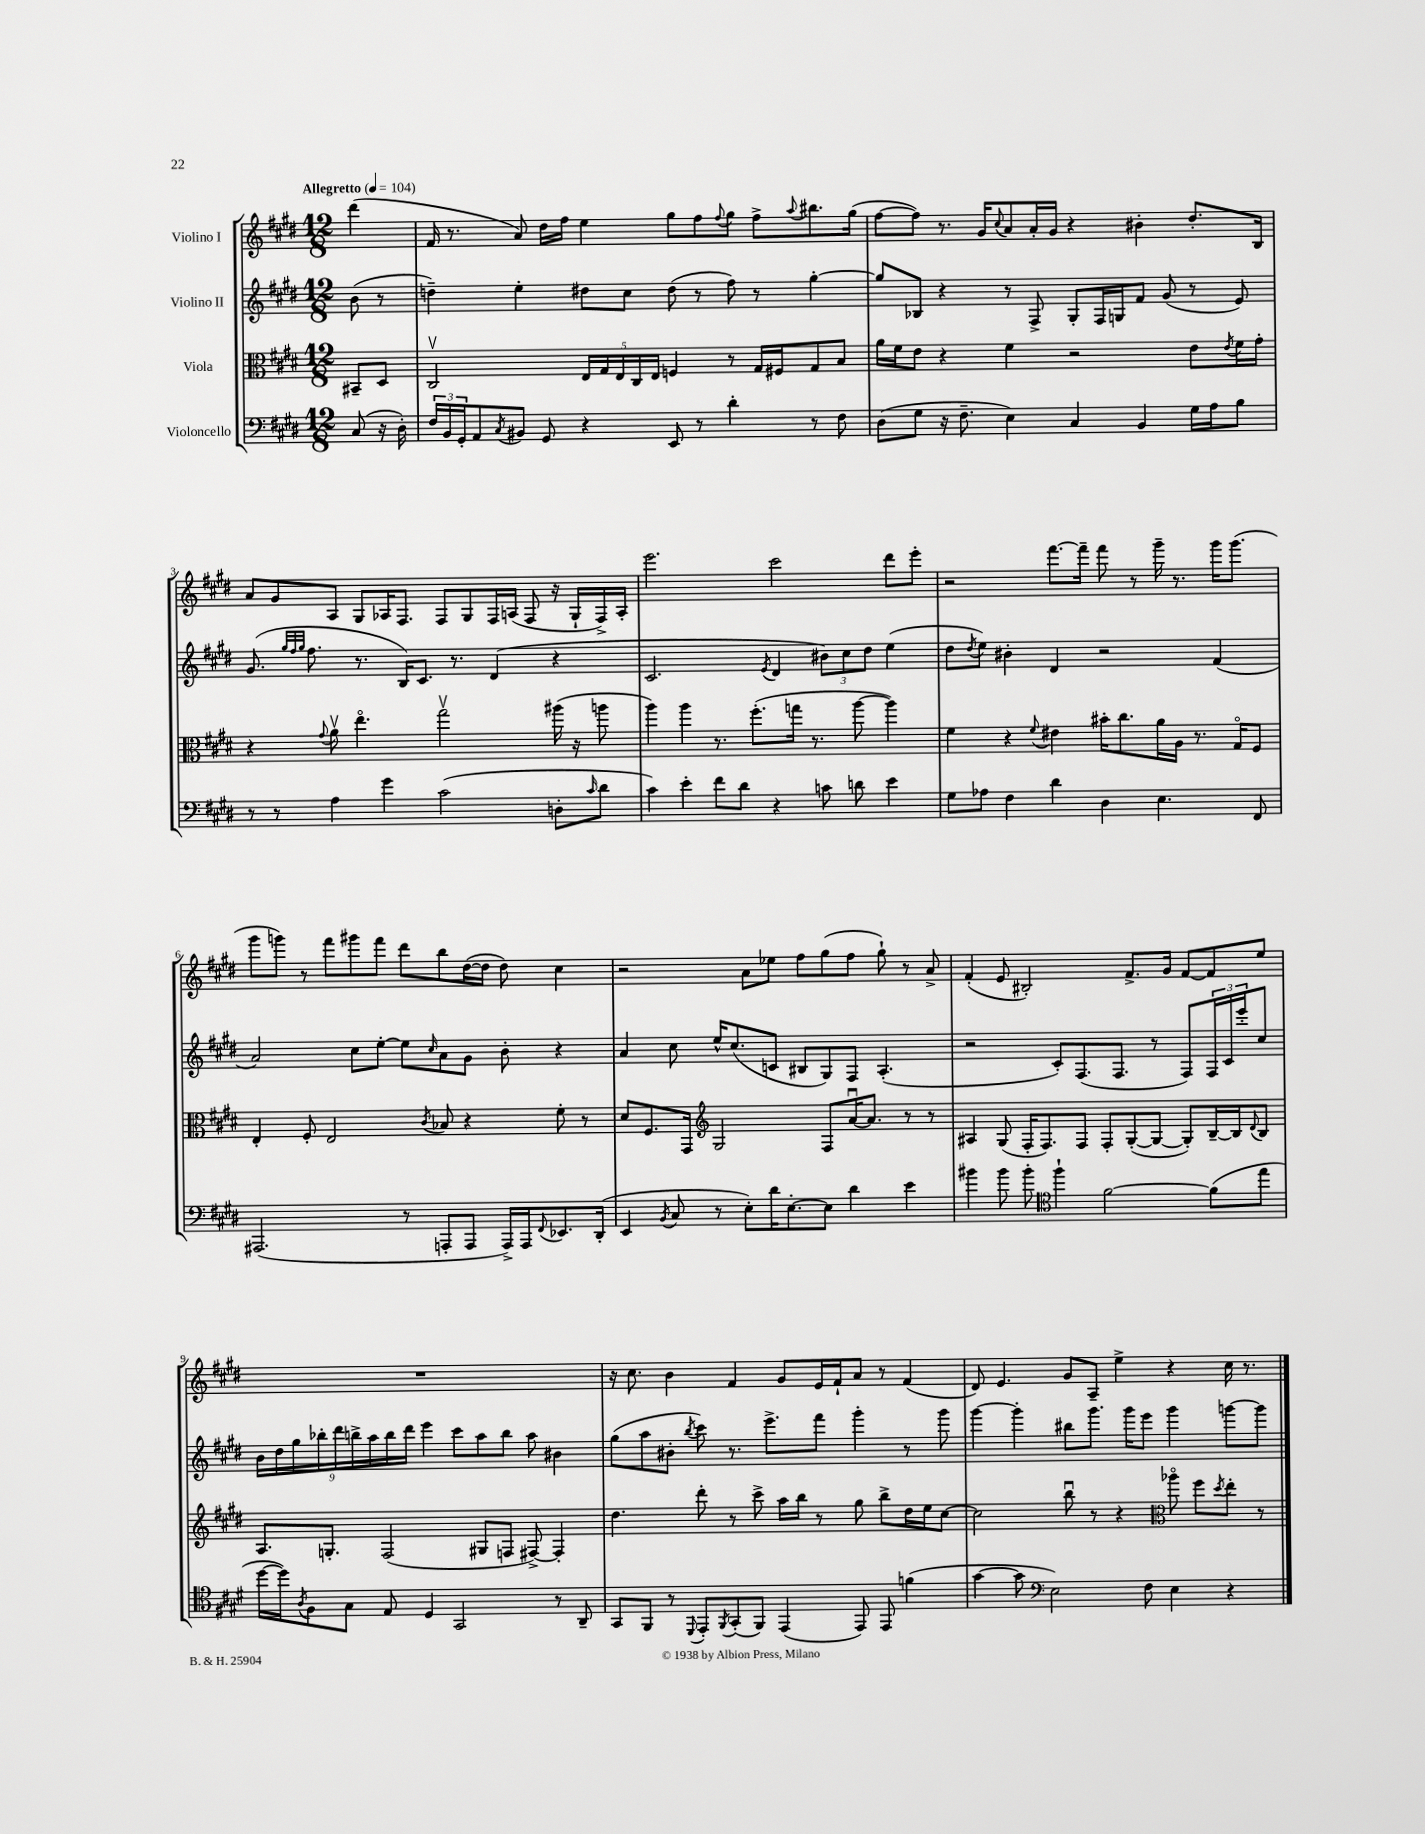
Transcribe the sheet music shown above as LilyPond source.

<<
\new StaffGroup <<
\new Staff = "s0" \with { instrumentName = "Violino I" } {
    \clef treble \key e \major \numericTimeSignature \time 12/8 \partial 4 \tempo "Allegretto" 4 = 104
    dis'''4( |
    fis'16 r8. a'8) dis''16 fis''16 e''4 gis''8 fis''8 \appoggiatura { fis''8 } gis''8 fis''8-> \appoggiatura { a''8 } bis''8. gis''16( |
    fis''8~ fis''8) r8. gis'16 \appoggiatura { cis''8 } a'8 a'16-. gis'16 r4 bis'4-. dis''8.-. b16 |
    a'8 gis'8 a8 gis8 aes16 fis8. fis8 gis8 fis16 a16( fis8 r16 gis16-! fis16->) a16-. |
    e'''2. cis'''2 dis'''8 e'''8-. |
    r2 fis'''8.~ fis'''16-- fis'''8 r8 gis'''16-- r8. gis'''16 gis'''8.( |
    gis'''8 g'''8) r8 fis'''8 gis'''8 fis'''8 dis'''8 b''8 dis''16~( dis''16 dis''8) cis''4 |
    r2 a'8 ees''8 fis''8 gis''8( fis''8 gis''8-!) r8 a'8-> |
    fis'4-.( e'8 bis2-.) fis'8.-> gis'16 fis'8~ fis'8 e''8 |
    R1. |
    r16 cis''8. b'4 fis'4 gis'8 e'16 fis'16-! a'8 r8 fis'4( |
    dis'8) e'4. gis'8 a8-- e''4-> r4 cis''16 r8. \bar "|." |
}
\new Staff = "s1" \with { instrumentName = "Violino II" } {
    \clef treble \key e \major \numericTimeSignature \time 12/8 \partial 4
    b'8( r8 |
    d''4--) e''4-. dis''8 cis''8 dis''8( r8 fis''8) r8 gis''4~-. |
    gis''8 bes8 r4 r8 fis8-> gis8-. fis16 g16 fis'8 gis'8( r8 e'8) |
    gis'8.( \grace { gis''32 fis''32 gis''32 } fis''8. r8. b16) cis'8. r8. dis'4( r4 |
    cis'2. \acciaccatura { e'8 } dis'4 \tuplet 3/2 { bis'8) cis''8 dis''8 } e''4( |
    dis''8 \acciaccatura { dis''8 } e''8) bis'4-. dis'4 r2 fis'4( |
    a'2) cis''8 e''8~-. e''8 \grace { cis''16 } a'8 gis'8 b'8-. r4 |
    a'4 cis''8 e''16-^ cis''8.( c'8 bis8 gis8) fis8 a4.-.( |
    r2 cis'8-.) fis8.( fis8. r8 fis8) \tuplet 3/2 { fis16 cis'16 e'''16-. } cis''8 |
    \tuplet 9/8 { b'16 dis''16 gis''16 bes''16-. dis'''16 b''16-> a''16 b''16 dis'''16 } e'''4 cis'''8 a''8 b''8 a''8 bis'4 |
    gis''8( a''8 bis'8-. \acciaccatura { b''8 } cis'''8) r8. e'''8.-> fis'''8 gis'''4-. r8 gis'''8 |
    gis'''4~ gis'''4-. bis''8 gis'''8. gis'''16 e'''8 gis'''4 g'''8~ g'''8 \bar "|." |
}
\new Staff = "s2" \with { instrumentName = "Viola" } {
    \clef alto \key e \major \numericTimeSignature \time 12/8 \partial 4
    bis,8-- dis8 |
    cis2\upbow \tuplet 5/4 { e16 gis16 e16 cis16 e16 } f4 r8 gis16 fis16 gis8 b8 |
    a'16 fis'16 e'8 r4 fis'4 r2 e'8 \acciaccatura { e'8 } fis'16 gis'16-. |
    r4 \appoggiatura { gis'8 } a'8\upbow e''4.\flageolet gis''2\upbow ais''16( r16 a''8 |
    a''4) a''4 r8. fis''8.-.( g''16 r8. a''8~ a''4) |
    fis'4 r4 \appoggiatura { fis'8 } eis'4 bis'16-. cis''8. a'16 a16 r8. gis16\flageolet fis8 |
    e4-. fis8-. e2 \acciaccatura { cis'8 } bes8 r4 fis'8-. r8 |
    dis'8 fis8. gis,16 \clef treble gis2 fis8 a'16~\downbow a'8. r8 r8 |
    ais4 gis8( fis16-. fis8.) fis8 fis8-. gis8~-.( gis8~ gis8-.) b16~-- b16 \appoggiatura { dis'8 } b8 |
    a8. g8.-. fis2( gis8 f8 fis8~->) fis4-. |
    dis''4. dis'''8-. r8 cis'''8-> a''16 b''16 r8 gis''8 b''8-> dis''16 e''16 cis''8~ |
    cis''2 b''8\downbow r8 r4 \clef alto aes''8\flageolet fis''8 \acciaccatura { dis''8 } e''8-. r8 \bar "|." |
}
\new Staff = "s3" \with { instrumentName = "Violoncello" } {
    \clef bass \key e \major \numericTimeSignature \time 12/8 \partial 4
    cis8( r16 dis16-.) |
    \tuplet 3/2 { fis16 b,16 gis,16-. } a,8 \acciaccatura { cis8 } bis,8 gis,8 r4 e,8 r8 dis'4-. r8 fis8 |
    dis8( gis8 r16 fis8.-- e4) cis4 b,4 gis16 a16 b8 |
    r8 r8 a4 gis'4 cis'2( d8-. \grace { cis'16 } dis'8 |
    cis'4) e'4-. fis'8 dis'8 r4 c'8 d'8 e'4 |
    gis8 aes8 fis4 dis'4 dis4 e4. fis,8 |
    ais,,2.( r8 a,,8-. a,,8 a,,16->) a,,16 \appoggiatura { fis,8 } ees,8. dis,16-.( |
    e,4 \acciaccatura { b,8 } cis8 r8 e8-.) dis'16 e8.~-. e8 dis'4 e'4 |
    bis'4 bis'8 bis'8-. \clef tenor fis''4-! fis'2~ fis'8( e''8 |
    dis''16~ dis''16) \acciaccatura { a8 } fis8 gis8 e8 dis4 gis,2 r8 a,8-- |
    gis,8 fis,8 r8 \appoggiatura { dis,8 } e,8-. \acciaccatura { fis,8 } gis,8-.( fis,8) e,4( e,8) e,8 f'4( |
    gis'4~ gis'8 \clef bass e2) fis8 e4 r4 \bar "|." |
}
>>
>>
